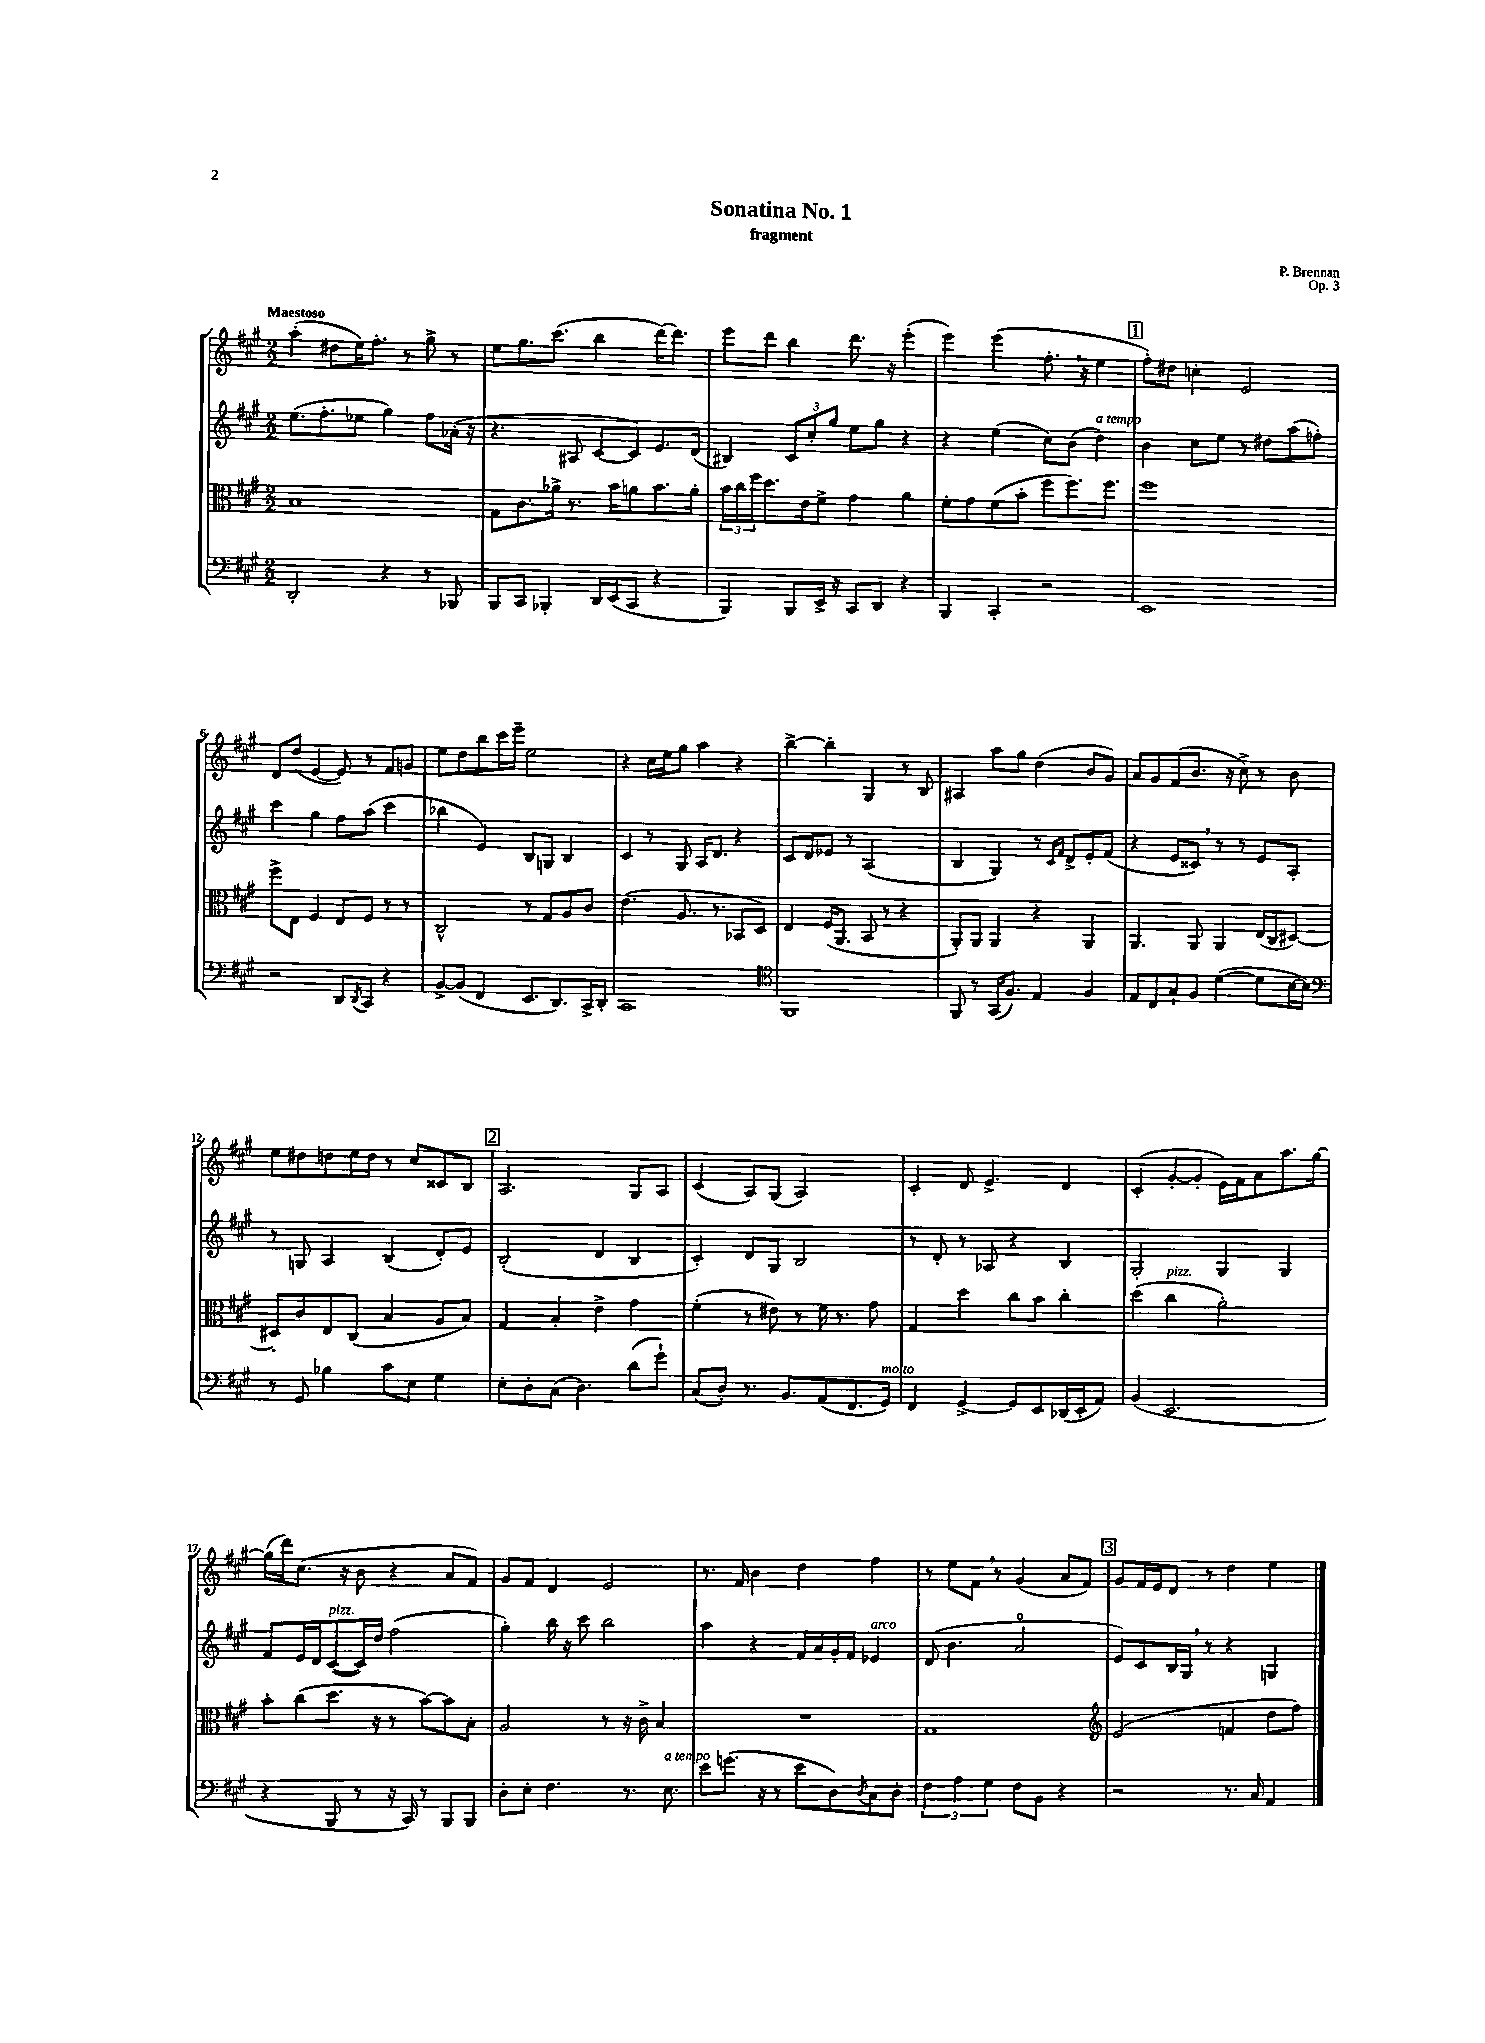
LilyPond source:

\header { title = "Sonatina No. 1" composer = "P. Brennan" subtitle = "fragment" opus = "Op. 3" }
<<
\new StaffGroup <<
\new Staff = "s0" {
    \clef treble \key a \major \numericTimeSignature \time 2/2 \tempo "Maestoso"
    a''4-.( dis''8 e''16) fis''8.-. r8 gis''8-> r8 |
    e''8 gis''8. cis'''8.( b''4 d'''16~) d'''8. |
    e'''8 d'''8 b''4 d'''8. r16 e'''4-.( |
    e'''4) e'''4( fis''8.-. \breathe r16 e''4 |
    \mark \markup { \box "1" } fis''8-.) dis''8 c''4-. e'2 |
    d'8 d''8( e'4~ e'8) r8 fis'8 g'8 |
    e''8 d''8 b''8 cis'''16 e'''16-- e''2 |
    r4 cis''16 e''16 gis''8 a''4 r4 |
    b''4~-> b''4-. gis4 r8 b8 |
    ais4 a''8 gis''8 d''4( b'8 gis'8) |
    a'8 gis'8 fis'8( b'8. r16 cis''8->) r8 b'8 |
    e''8 dis''8 d''8 e''16 d''16 r8 cis''8 cisis'8 b8 |
    \mark \markup { \box "2" } a2. gis8 a8 |
    cis'4( a8) gis8( a2) |
    cis'4-. d'8 e'4.-> d'4 |
    cis'4-.( gis'8~-. gis'8-. e'16) fis'16 a'8 a''8. gis''16~ |
    gis''16( d'''16) cis''8.( r16 b'8 r4 a'8 fis'8) |
    gis'8 fis'8 d'4 e'2 |
    r8. fis'16 b'4 d''4 fis''4 |
    r8 e''8 fis'8 \breathe r8 gis'4( a'8 fis'8) |
    \mark \markup { \box "3" } gis'8 fis'16 e'16 d'8 r8 d''4 e''4 \bar "|." |
}
\new Staff = "s1" {
    \clef treble \key a \major \numericTimeSignature \time 2/2
    e''8.( fis''8.-. ees''8 gis''4) fis''8 aes'16-.( r16 |
    r4. ais8 cis'8~ cis'8) e'8. d'16( |
    bis4) \tuplet 3/2 { cis'8 cis''8-. gis''8 } e''8 gis''8 r4 |
    r4 e''4( cis''8) b'8( d''4^\markup { \italic "a tempo" }) |
    \mark \markup { \box "1" } b'4 cis''8 e''8 r8 dis''8 a''8( f''8-.) |
    cis'''4 gis''4 fis''8 a''8( cis'''4 |
    bes''4 e'4) b8 g8 b4 |
    cis'4 r8 gis8 a16 d'8. r4 |
    cis'8 d'8 ees'8 r8 a2( |
    b4 gis4) r8 \grace { cis'16 fis'16 } d'8-> e'8-. fis'8( |
    r4 e'8 cisis'8) \breathe r8 r8 e'8 a8-. |
    r8 g8 a4 b4( d'8-.) e'8 |
    \mark \markup { \box "2" } b2-.( d'4 b4 |
    cis'4-.) d'8 gis8 b2 |
    r8 d'8-. r8 aes8 r4 b4 |
    gis2-. gis4 gis4 |
    fis'8 e'16 d'16 cis'8~^\markup { \italic "pizz." }( cis'16) d''16 fis''2( |
    gis''4-.) b''16 r16 cis'''8 b''2 |
    a''4 r4 fis'16 a'16 gis'16-. fis'16 ees'4^\markup { \italic "arco" } |
    d'8( b'4. a'2-0 |
    \mark \markup { \box "3" } e'8) cis'8 b16 gis16 \breathe r8 r4 g4 \bar "|." |
}
\new Staff = "s2" {
    \clef alto \key a \major \numericTimeSignature \time 2/2
    b1 |
    gis8 cis'8. aes'16-> r8. b'16 a'8 b'8. a'16-. |
    \tuplet 3/2 { b'16 cis''16 fis''16 } d''8. e'16 fis'8-> gis'4 a'4 |
    fis'8-. gis'8 fis'8( b'8-. fis''8 fis''8.) fis''8. |
    \mark \markup { \box "1" } fis''1 |
    fis''8-> e8 fis4 e8 fis8 r8 r8 |
    cis2-^ r8 gis8 a8 cis'8 |
    e'4.( a8. r8. bes,8 d8) |
    e4 fis16( a,8. b,8 r8 r4 |
    a,8-.) a,8 a,4 r4 a,4 |
    a,4. a,8 a,4 e16( cis16 dis8~) |
    dis8-. cis'8 e8 cis8( b4 a8 b8) |
    \mark \markup { \box "2" } gis4 b4-. e'4-> gis'4 |
    fis'4-.( r8 eis'8) r8 fis'16 r8. gis'8 |
    gis4 d''4 cis''8 b'8 cis''4-. |
    d''4( cis''4^\markup { \italic "pizz." } a'2-.) |
    b'8-. cis''8( d''8. r16 r8 b'8~) b'8 b8-. |
    a2 r8 r16 cis'16-> b4 |
    R1 |
    gis1 |
    \mark \markup { \box "3" } \clef treble e'2( f'4 d''8 fis''8) \bar "|." |
}
\new Staff = "s3" {
    \clef bass \key a \major \numericTimeSignature \time 2/2
    d,2-. r4 r8 bes,,8 |
    b,,8 cis,8 bes,,4-. d,16 e,16( cis,8 r4 |
    b,,4) b,,8 e,16-> r16 cis,8 d,8 r4 |
    b,,4 cis,4-. r2 |
    \mark \markup { \box "1" } e,1 |
    r2 d,8 \acciaccatura { d,8 } cis,8 r4 |
    b,8~-> b,8( fis,4 e,8. d,8.) cis,16-> d,16-. |
    cis,1 |
    \clef tenor fis,1 |
    fis,8 r8 gis,16( fis8.) e4 fis4 |
    e8 cis8 gis8-! fis8 d'4~( d'8 b16~ b16) |
    \clef bass r8 gis,8 bes4 cis'8 e8 gis4 |
    \mark \markup { \box "2" } e8-. d8-. cis8( d4.) d'8( gis'8-!) |
    cis8( d8-.) r8. b,8. a,8( fis,8. gis,16^\markup { \italic "molto" }) |
    fis,4 gis,4~-> gis,8 e,8 des,16( e,16-. a,8) |
    b,4( e,2. |
    r4 b,,8 r8 r16 cis,16) r8 b,,8 b,,8 |
    d8-. e8-. fis4. r8. e8.^\markup { \italic "a tempo" } |
    e'8 g'8.( r16 r8 e'8 d8) \acciaccatura { d8 } cis8 d8-. |
    \tuplet 3/2 { fis4 a4 gis4 } fis8 b,8 r4 |
    \mark \markup { \box "3" } r2 r8. cis16 a,4 \bar "|." |
}
>>
>>
